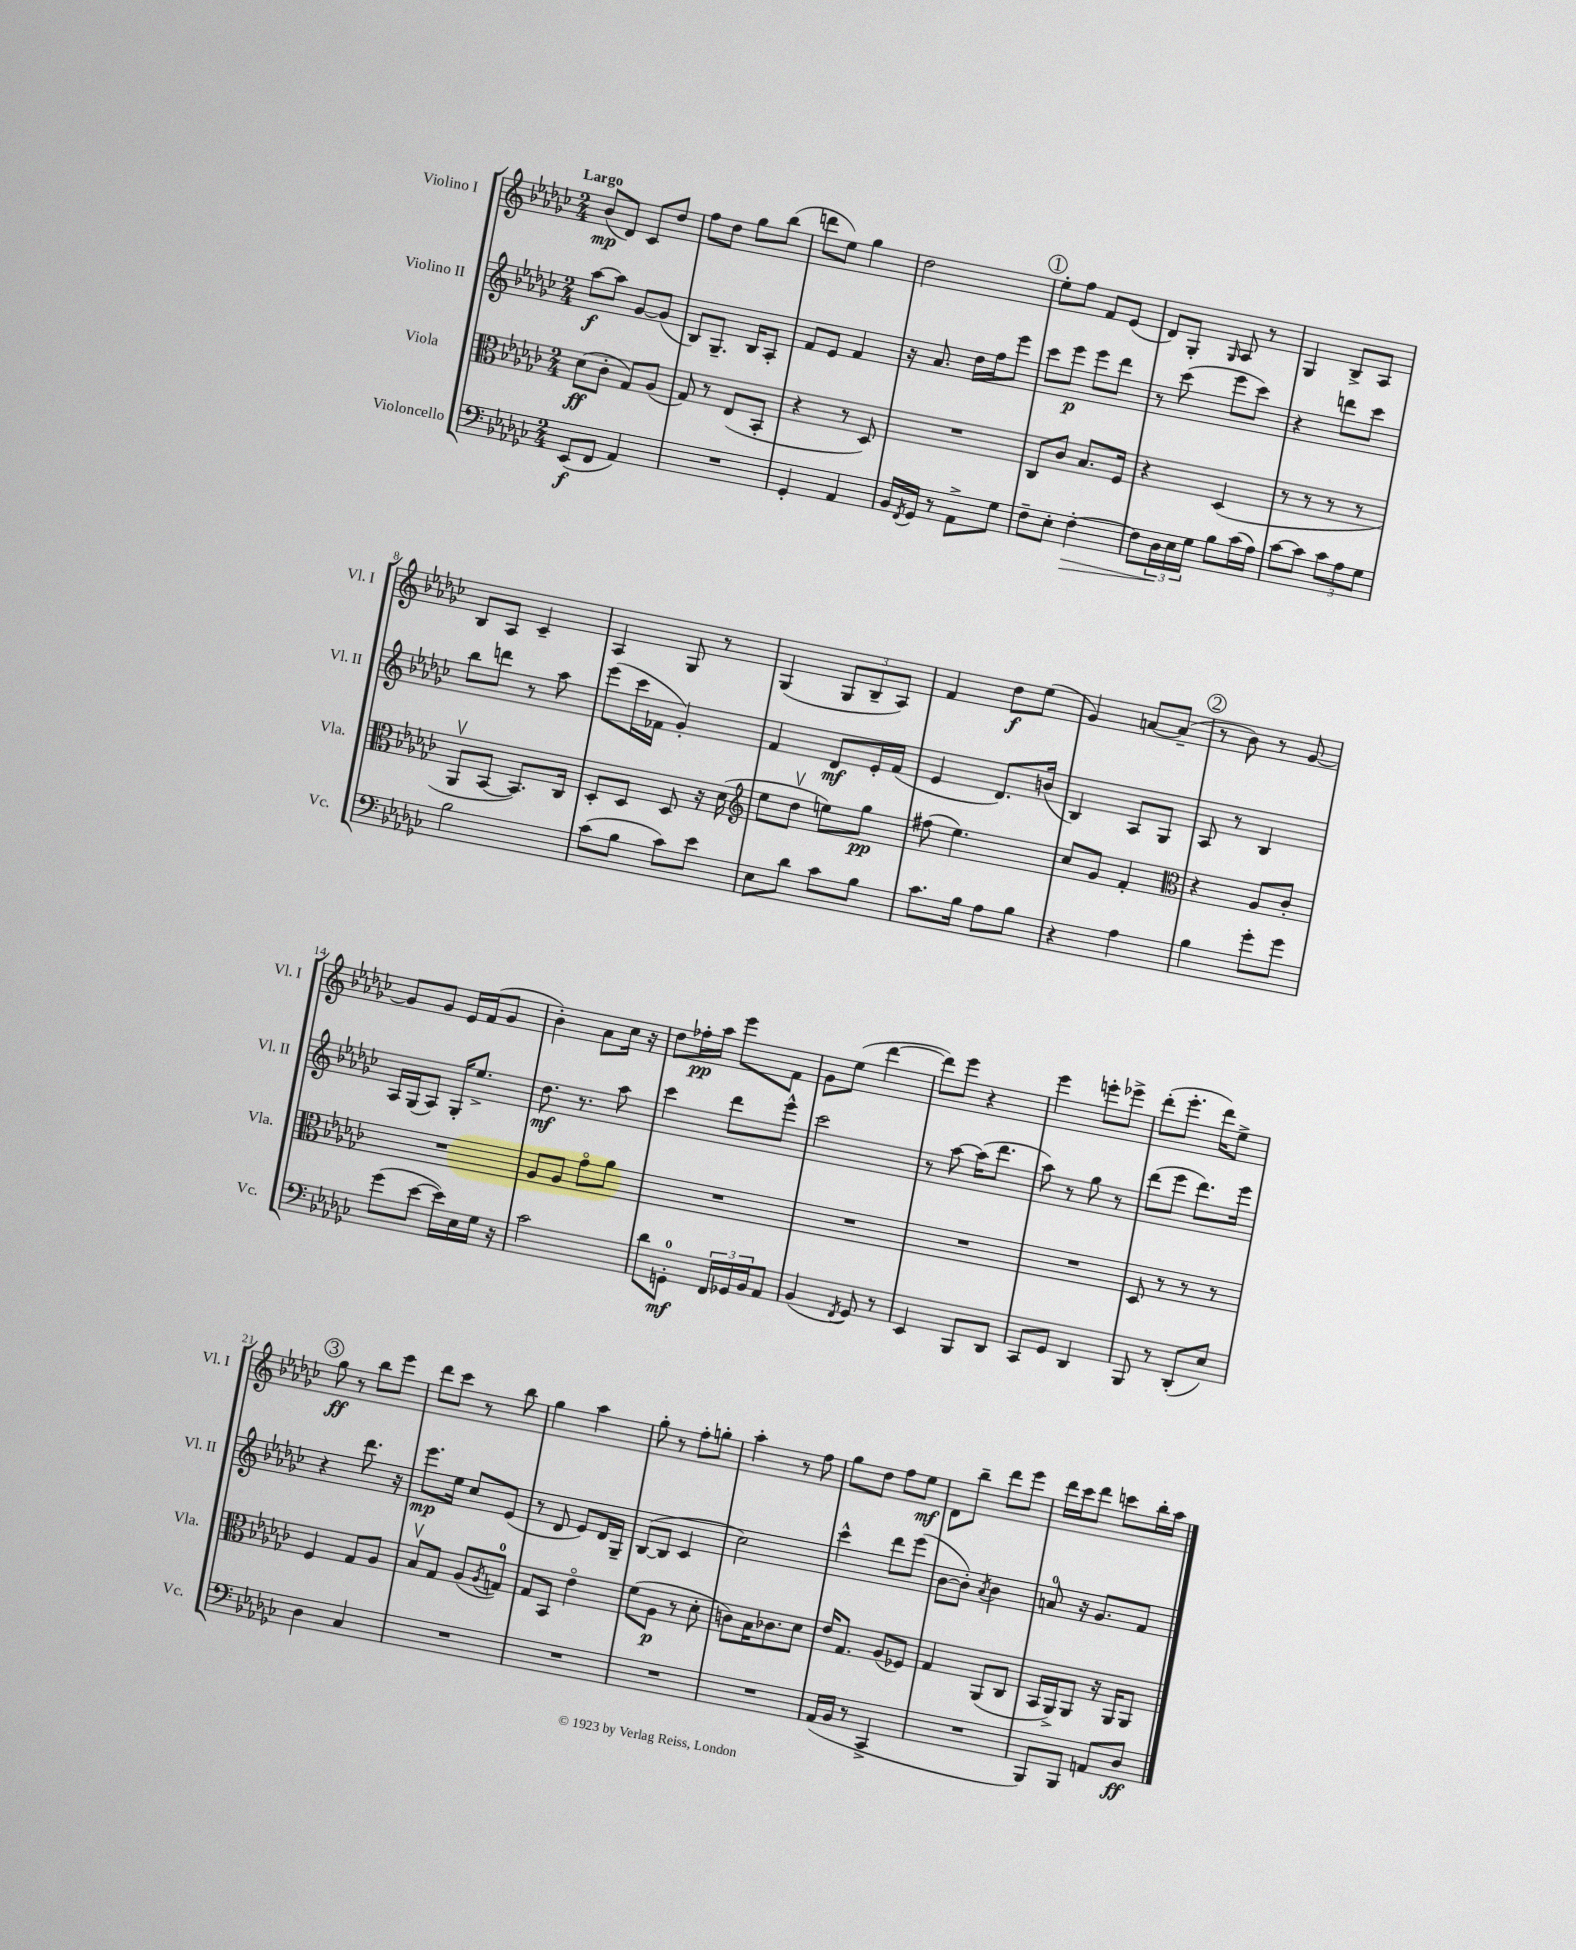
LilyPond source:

<<
\new StaffGroup <<
\new Staff = "s0" \with { instrumentName = "Violino I" shortInstrumentName = "Vl. I" } {
    \clef treble \key ges \major \numericTimeSignature \time 2/4 \tempo "Largo"
    bes'8\mp( des'8) ces'8 des''8 |
    f''8 des''8 ges''8 bes''8( |
    d'''8 ees''8) ges''4 |
    des''2 |
    \mark \markup { \circle "1" } ees''8-. f''8 f'8 ees'8( |
    des'8) ges8-. \grace { ges16 } aes8 r8 |
    ges4 bes8-> aes8 |
    bes8 aes8 ces'4-- |
    aes4 ges8 r8 |
    ges4( \tuplet 3/2 { ges8 bes8-- aes8) } |
    f'4 des''8\f ees''8( |
    ges'4) a'8~ a'8--( |
    \mark \markup { \circle "2" } r8 bes'8) r8 ges'8~ |
    ges'8 ges'8 ees'16 f'16( ges'8 |
    bes'4-.) aes'8 ces''16 r16 |
    des''8 fes''16-.\pp aes''16 ees'''8 f'8 |
    ges'8 ees''8( des'''4~ |
    des'''8) ees'''8 r4 |
    ees'''4 e'''8-. ees'''8-> |
    des'''8-.( ees'''8.-. des'''16) ees''8-> |
    \mark \markup { \circle "3" } ges''8\ff r8 bes''8 ees'''8 |
    des'''8 ces'''8 r8 bes''8 |
    ges''4 aes''4 |
    ges''8-. r8 f''8-. g''8-. |
    aes''4-. r8 f''8 |
    ges''8 des''8 f''8 ees''8\mf |
    des'8 bes''8-- des'''8 ees'''8 |
    des'''16 ces'''16 des'''8 c'''8 bes''16-. aes''16 \bar "|." |
}
\new Staff = "s1" \with { instrumentName = "Violino II" shortInstrumentName = "Vl. II" } {
    \clef treble \key ges \major \numericTimeSignature \time 2/4
    aes''8~\f aes''8 ges'8~ ges'8( |
    bes8) ges8.-- bes16 aes8-. |
    f'8 ees'8 f'4 |
    r16 aes'8. des''16 f''16 ees'''8 |
    \mark \markup { \circle "1" } ces'''8 ees'''8\p ees'''8 des'''8 |
    r8 ces'''8( ees'''8 ces'''8) |
    r4 d'''8 ces'''8 |
    bes''8 d'''8 r8 aes''8 |
    ees'''8( ces'''16 fes'16 ges'4-.) |
    f'4 des'8\mf ees'16-. f'16( |
    ees'4 des'8.) b'16( |
    bes4) aes8 ges8 |
    \mark \markup { \circle "2" } aes8 r8 bes4 |
    aes16 ges16( aes8) ges16-. ees''8.-> |
    des''8.\mf r8. aes''8 |
    ces'''4 des'''8 ees'''8-^ |
    ces'''2 |
    r8 aes''8~ aes''16( des'''8. |
    aes''8) r8 ges''8 r8 |
    des'''8( ees'''8 des'''8.) ees'''16 |
    \mark \markup { \circle "3" } r4 des'''8. r16 |
    ees'''8.\mp ees''16 ces''8 ees'8( |
    r8 des'8 ees'8) des'16 ges16-- |
    bes8~( bes8 ces'4 |
    ces''2) |
    ces'''4-^ des'''8 ees'''8( |
    bes'8~ bes'8-.) \acciaccatura { aes'8 } bes'4 |
    a'8-0 r16 ges'8. f'8 \bar "|." |
}
\new Staff = "s2" \with { instrumentName = "Viola" shortInstrumentName = "Vla." } {
    \clef alto \key ges \major \numericTimeSignature \time 2/4
    des'8\ff( ces'8-. ges8) aes8( |
    ges8) r8 ees8( bes,8-. |
    r4 r8 des8) |
    R2 |
    \mark \markup { \circle "1" } ces8 ces'8 bes8. f16 |
    r4 des4( |
    r8 r8 r8 r8 |
    aes,8\upbow bes,8~ bes,8.) ces16 |
    des8-. des8 des8 r16 des'16( |
    \clef treble ees''8 des''8\upbow e''8) ges''8\pp |
    fis''8( ees''4.) |
    ces''8 ges'8 f'4-. |
    \mark \markup { \circle "2" } \clef alto r4 aes8 ces'8-. |
    R2 |
    aes8 aes8 ges'8\flageolet aes'8 |
    R2 |
    R2 |
    R2 |
    R2 |
    des8 r8 r8 r8 |
    \mark \markup { \circle "3" } f4 ges8 aes8 |
    bes8\upbow ges8 aes8( \acciaccatura { aes8 } g8-0) |
    ges8 bes,8 ees'4\flageolet |
    f'8( aes8\p r8 des'8-. |
    c'8) bes16 ces'8. des'8 |
    ees'16 ges8. aes8( fes8) |
    ges4 aes,8( ces8 |
    bes,16 aes,16->) aes,8 r16 aes,16 aes,8 \bar "|." |
}
\new Staff = "s3" \with { instrumentName = "Violoncello" shortInstrumentName = "Vc." } {
    \clef bass \key ges \major \numericTimeSignature \time 2/4
    ees,8\f( f,8 aes,4) |
    R2 |
    ges,4-. aes,4 |
    bes,16 \acciaccatura { f,8 } ges,16 r8 aes,8-> ges8 |
    \mark \markup { \circle "1" } f8-- ees8-. f4~-.\> |
    f8 \tuplet 3/2 { des16\! ees16 ges16 } bes8 ces'16( aes16) |
    ces'8~ ces'8 \tuplet 3/2 { ces'8 aes8 ges8 } |
    bes2 |
    ces'8( bes8 ces'8) ees'8 |
    ees8 des'8 ces'8 bes8 |
    ces'8. bes16 aes8 bes8 |
    r4 aes4 |
    \mark \markup { \circle "2" } bes4 ges'8-. ges'8 |
    ges'8( ees'8~ ees'16) ees16 ges16 r16 |
    ces'2 |
    des'8 g,8-0-.\mf \tuplet 3/2 { f,16 ges,16 bes,16 } aes,8 |
    bes,4( \acciaccatura { f,8 } ges,8) r8 |
    ees,4 bes,,8 des,8 |
    ces,8 ges,8 des,4 |
    bes,,8 r8 des,8-.( ees8) |
    \mark \markup { \circle "3" } des4 ces4 |
    R2 |
    R2 |
    R2 |
    R2 |
    aes,16( bes,16 r8 ces,4-> |
    R2 |
    bes,,8) bes,,8 a,8 des8\ff \bar "|." |
}
>>
>>
